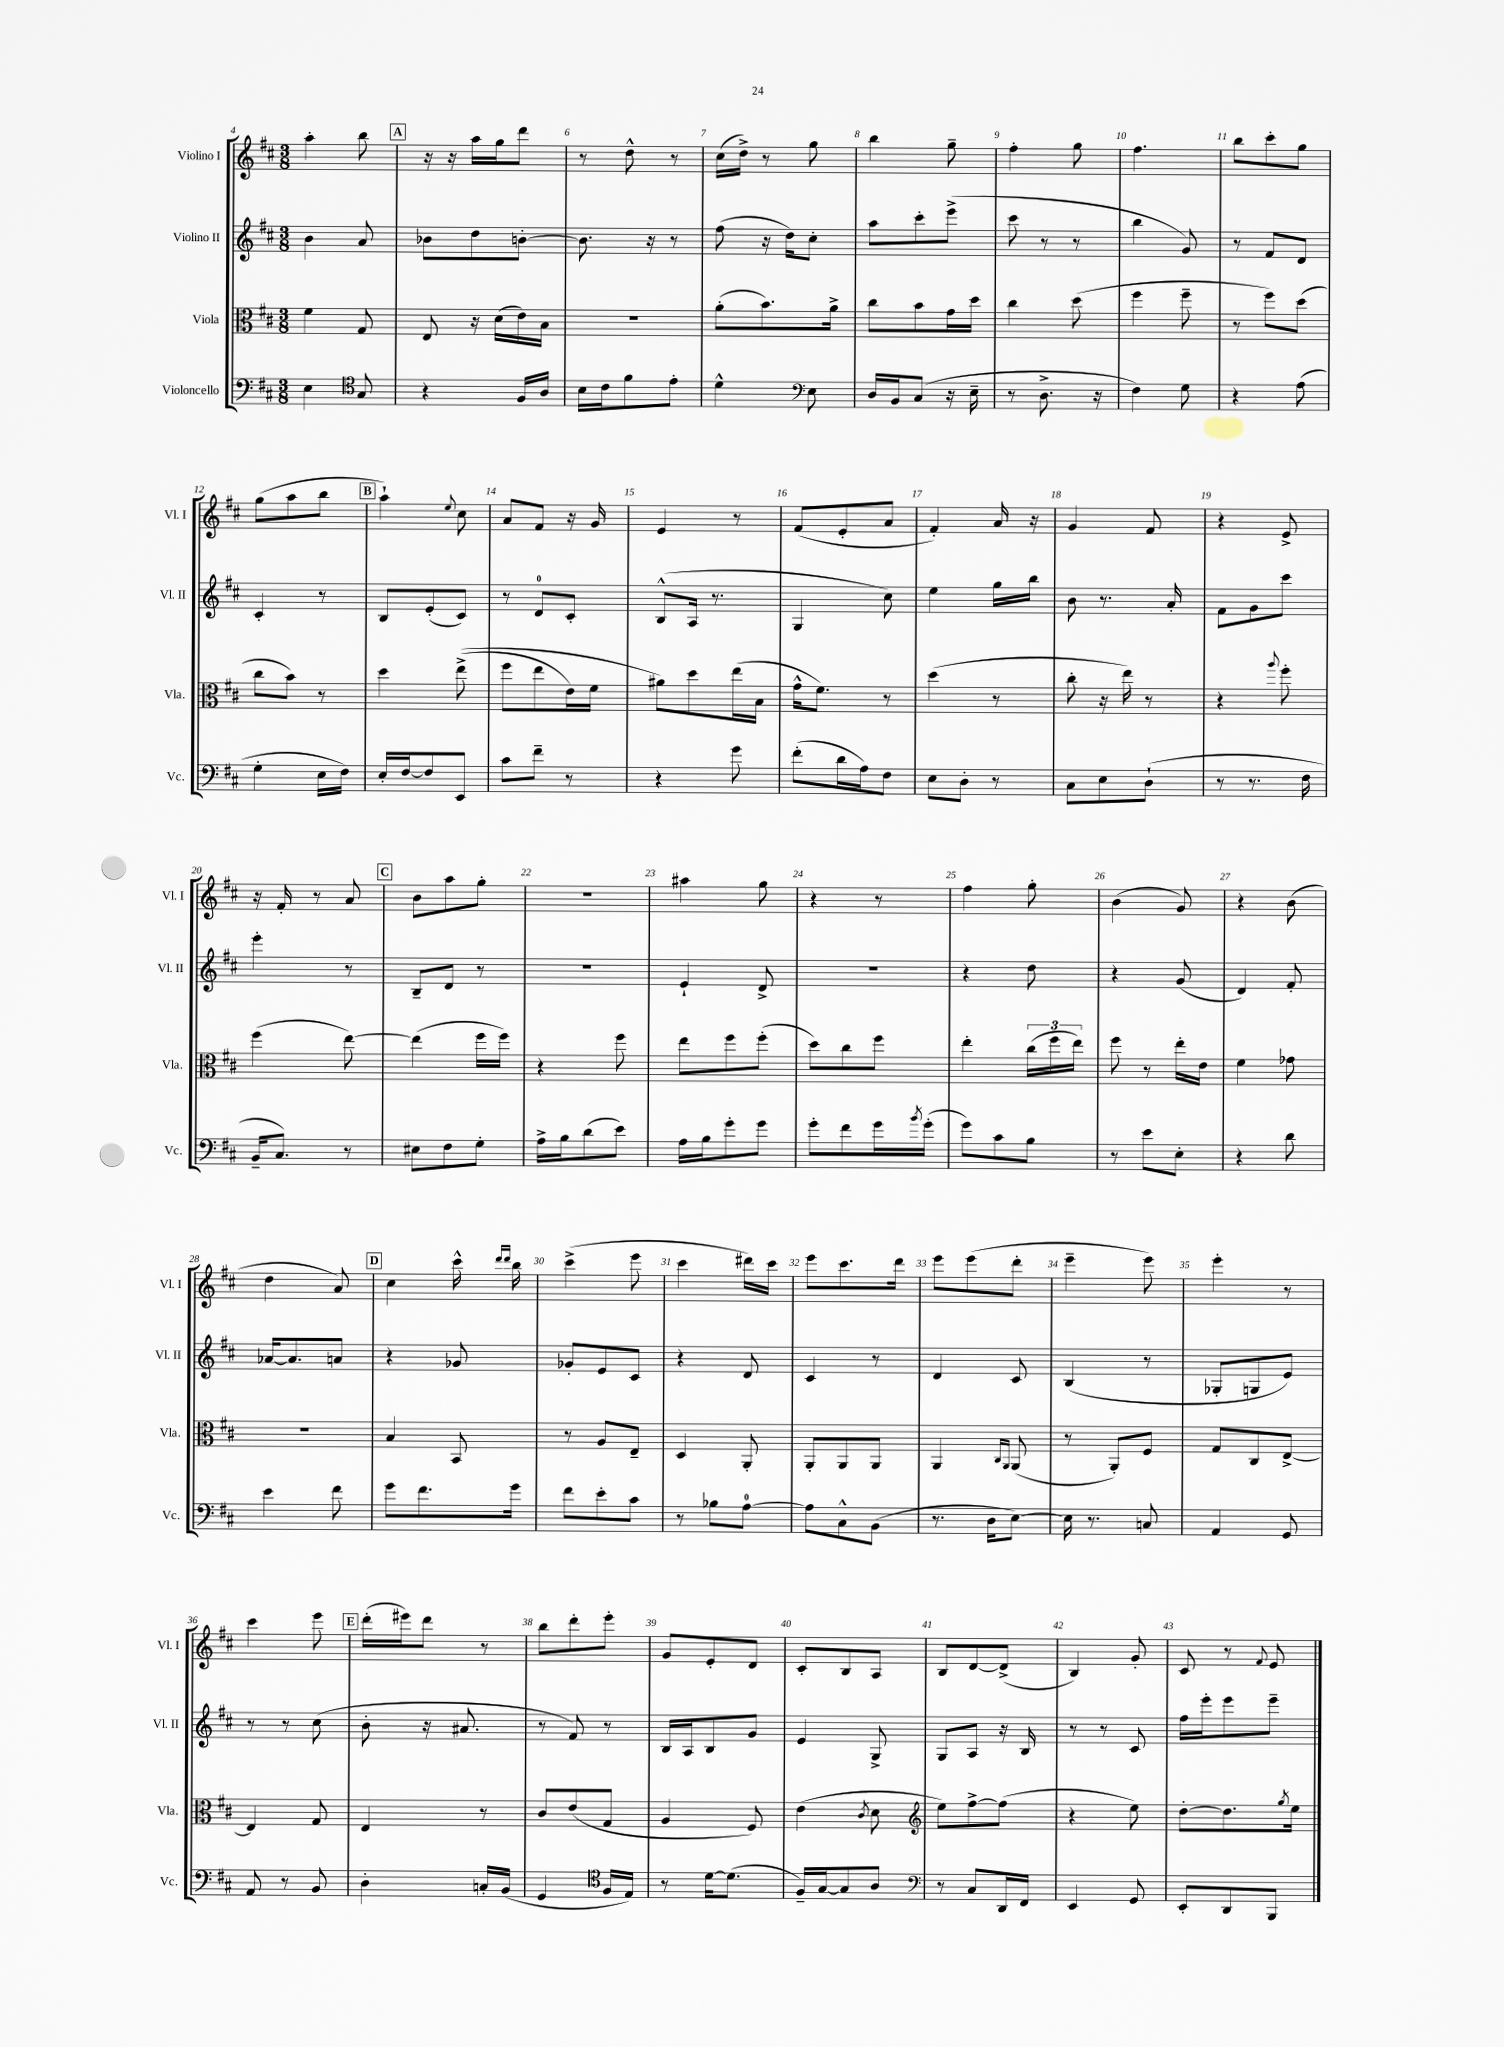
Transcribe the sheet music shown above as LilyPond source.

<<
\new StaffGroup <<
\new Staff = "s0" \with { instrumentName = "Violino I" shortInstrumentName = "Vl. I" } {
    \clef treble \key d \major \numericTimeSignature \time 3/8
    a''4-. b''8 |
    \mark \markup { \box "A" } r16 r16 a''16 g''16 d'''8 |
    r8 d''8-^ r8 |
    cis''16( d''16->) r8 g''8 |
    b''4 g''8-- |
    fis''4-. g''8 |
    fis''4. |
    b''8 cis'''8-. g''8 |
    g''8( a''8 b''8 |
    \mark \markup { \box "B" } a''4-!) \appoggiatura { e''8 } cis''8 |
    a'8 fis'8 r16 g'16 |
    e'4 r8 |
    fis'8( e'8-. a'8 |
    fis'4-.) a'16 r16 |
    g'4 fis'8 |
    r4 e'8-> |
    r16 fis'16-. r8 a'8 |
    \mark \markup { \box "C" } b'8 a''8 g''8-. |
    R4. |
    ais''4 g''8 |
    r4 r8 |
    fis''4 g''8-. |
    b'4( g'8) |
    r4 b'8( |
    d''4 a'8) |
    \mark \markup { \box "D" } cis''4 cis'''16-^ \grace { d'''16 d'''16 } b''16 |
    cis'''4->( e'''8 |
    cis'''4 dis'''16) cis'''16 |
    e'''8 cis'''8. d'''16 |
    e'''8 e'''8( d'''8-. |
    e'''4-- e'''8) |
    e'''4-. r8 |
    cis'''4 e'''8 |
    \mark \markup { \box "E" } d'''16-.( eis'''16) d'''8 r8 |
    b''8 d'''8-. e'''8-. |
    g'8 e'8-. d'8 |
    cis'8-. b8 a8 |
    b8 d'8~ d'8->( |
    b4) g'8-. |
    cis'8 r8 \appoggiatura { fis'8 } e'8 \bar "|." |
}
\new Staff = "s1" \with { instrumentName = "Violino II" shortInstrumentName = "Vl. II" } {
    \clef treble \key d \major \numericTimeSignature \time 3/8
    b'4 a'8 |
    \mark \markup { \box "A" } bes'8 d''8 b'8~-. |
    b'8. r16 r8 |
    fis''8( r16 d''16) cis''8-. |
    a''8 cis'''8-. e'''8->( |
    cis'''8 r8 r8 |
    b''4 g'8) |
    r8 fis'8 d'8 |
    cis'4-. r8 |
    \mark \markup { \box "B" } b8 e'8-.( cis'8) |
    r8 d'8-0 cis'8-. |
    b8-^( a16 r8. |
    g4 cis''8) |
    e''4 g''16 b''16 |
    b'8 r8. a'16-. |
    fis'8 g'8 cis'''8 |
    e'''4-. r8 |
    \mark \markup { \box "C" } b8-- d'8 r8 |
    R4. |
    e'4-! d'8-> |
    R4. |
    r4 d''8 |
    r4 g'8( |
    d'4) fis'8-. |
    aes'16~ aes'8. a'8 |
    \mark \markup { \box "D" } r4 ges'8 |
    ges'8-. e'8 cis'8 |
    r4 d'8 |
    cis'4 r8 |
    d'4 cis'8 |
    b4( r8 |
    ges8-. g8 e'8) |
    r8 r8 cis''8( |
    \mark \markup { \box "E" } b'8-. r16 ais'8. |
    r8 fis'8) r8 |
    b16 a16 b8 g'8 |
    e'4 g8-> |
    g8 a8 r16 b16 |
    r8 r8 cis'8 |
    fis''16 e'''16-. e'''8 e'''8-- \bar "|." |
}
\new Staff = "s2" \with { instrumentName = "Viola" shortInstrumentName = "Vla." } {
    \clef alto \key d \major \numericTimeSignature \time 3/8
    fis'4 g8 |
    \mark \markup { \box "A" } e8 r16 d'16( e'16) b16 |
    R4. |
    a'8-.( b'8.) a'16-> |
    cis''8 b'8 g'16 d''16 |
    cis''4 d''8( |
    fis''4 fis''8-- |
    r8 fis''8) d''8( |
    cis''8 b'8) r8 |
    \mark \markup { \box "B" } d''4 e''8->(\( |
    fis''8 e''8 e'16) fis'16 |
    ais'8\) d''8 e''16( b16 |
    g'16-^ fis'8.) r8 |
    d''4( r8 |
    cis''8-. r16 e''16) r8 |
    r4 \appoggiatura { a''8 } fis''8-. |
    fis''4( e''8~) |
    \mark \markup { \box "C" } e''4( fis''16 fis''16) |
    r4 fis''8 |
    e''8 fis''8 fis''8-.( |
    d''8) cis''8 fis''8 |
    e''4-. \tuplet 3/2 { cis''16( fis''16 e''16) } |
    fis''8 r8 e''16-. e'16 |
    fis'4 ges'8 |
    R4. |
    \mark \markup { \box "D" } b4 b,8 |
    r8 a8 e8-- |
    d4 a,8-. |
    a,8-. a,8 a,8 |
    a,4 \grace { cis16 a,16 } a,8( |
    r8 a,8-.) fis8 |
    g8 cis8 e8~-> |
    e4 g8 |
    \mark \markup { \box "E" } e4 r8 |
    cis'8 e'8( g8 |
    a4 fis8) |
    e'4( \acciaccatura { cis'8 } d'8 |
    \clef treble e''8) fis''8~-> fis''8( |
    r4 e''8) |
    d''8~-. d''8. \acciaccatura { g''8 } e''16 \bar "|." |
}
\new Staff = "s3" \with { instrumentName = "Violoncello" shortInstrumentName = "Vc." } {
    \clef bass \key d \major \numericTimeSignature \time 3/8
    e4 \clef tenor g8 |
    \mark \markup { \box "A" } r4 fis16 a16 |
    b16 cis'16 fis'8 e'8-. |
    d'4-^ \clef bass e8 |
    d16 b,16 cis8( r16 e16-- |
    r8 d8.-> r16 |
    fis4) g8 |
    r4 a8( |
    g4-. e16 fis16) |
    \mark \markup { \box "B" } e16-. fis16~ fis8 e,8 |
    cis'8 fis'8-- r8 |
    r4 g'8 |
    fis'8-.( d'16 a16) fis8 |
    e8 d8-. r8 |
    cis8 e8 d8-!( |
    r8 r8. fis16 |
    b,16-- cis8.) r8 |
    \mark \markup { \box "C" } eis8 fis8 g8-. |
    a16-> b16 d'8( e'8) |
    a16 b16 g'8-. g'8 |
    g'8-. fis'8 g'16 \acciaccatura { b'8 } g'16-.( |
    g'8) cis'8 b8 |
    r8 e'8 e8-. |
    r4 d'8 |
    e'4 fis'8 |
    \mark \markup { \box "D" } g'8 fis'8. g'16 |
    fis'8 e'8-. cis'8 |
    r8 bes8 a8-0~ |
    a8 cis8-^ b,8( |
    r8. d16 e8~) |
    e16 r8. c8 |
    a,4 g,8 |
    a,8 r8 b,8 |
    \mark \markup { \box "E" } d4-. c16-. b,16( |
    g,4 \clef tenor fis16 e16) |
    r8 d'16~ d'8.( |
    fis16--) g16~ g8 a8 |
    \clef bass r8 cis8 d,16 fis,16 |
    e,4 g,8 |
    e,8-. d,8 b,,8 \bar "|." |
}
>>
>>
\layout { \context { \Score currentBarNumber = #4 \override BarNumber.break-visibility = ##(#f #t #t) barNumberVisibility = #all-bar-numbers-visible } }
